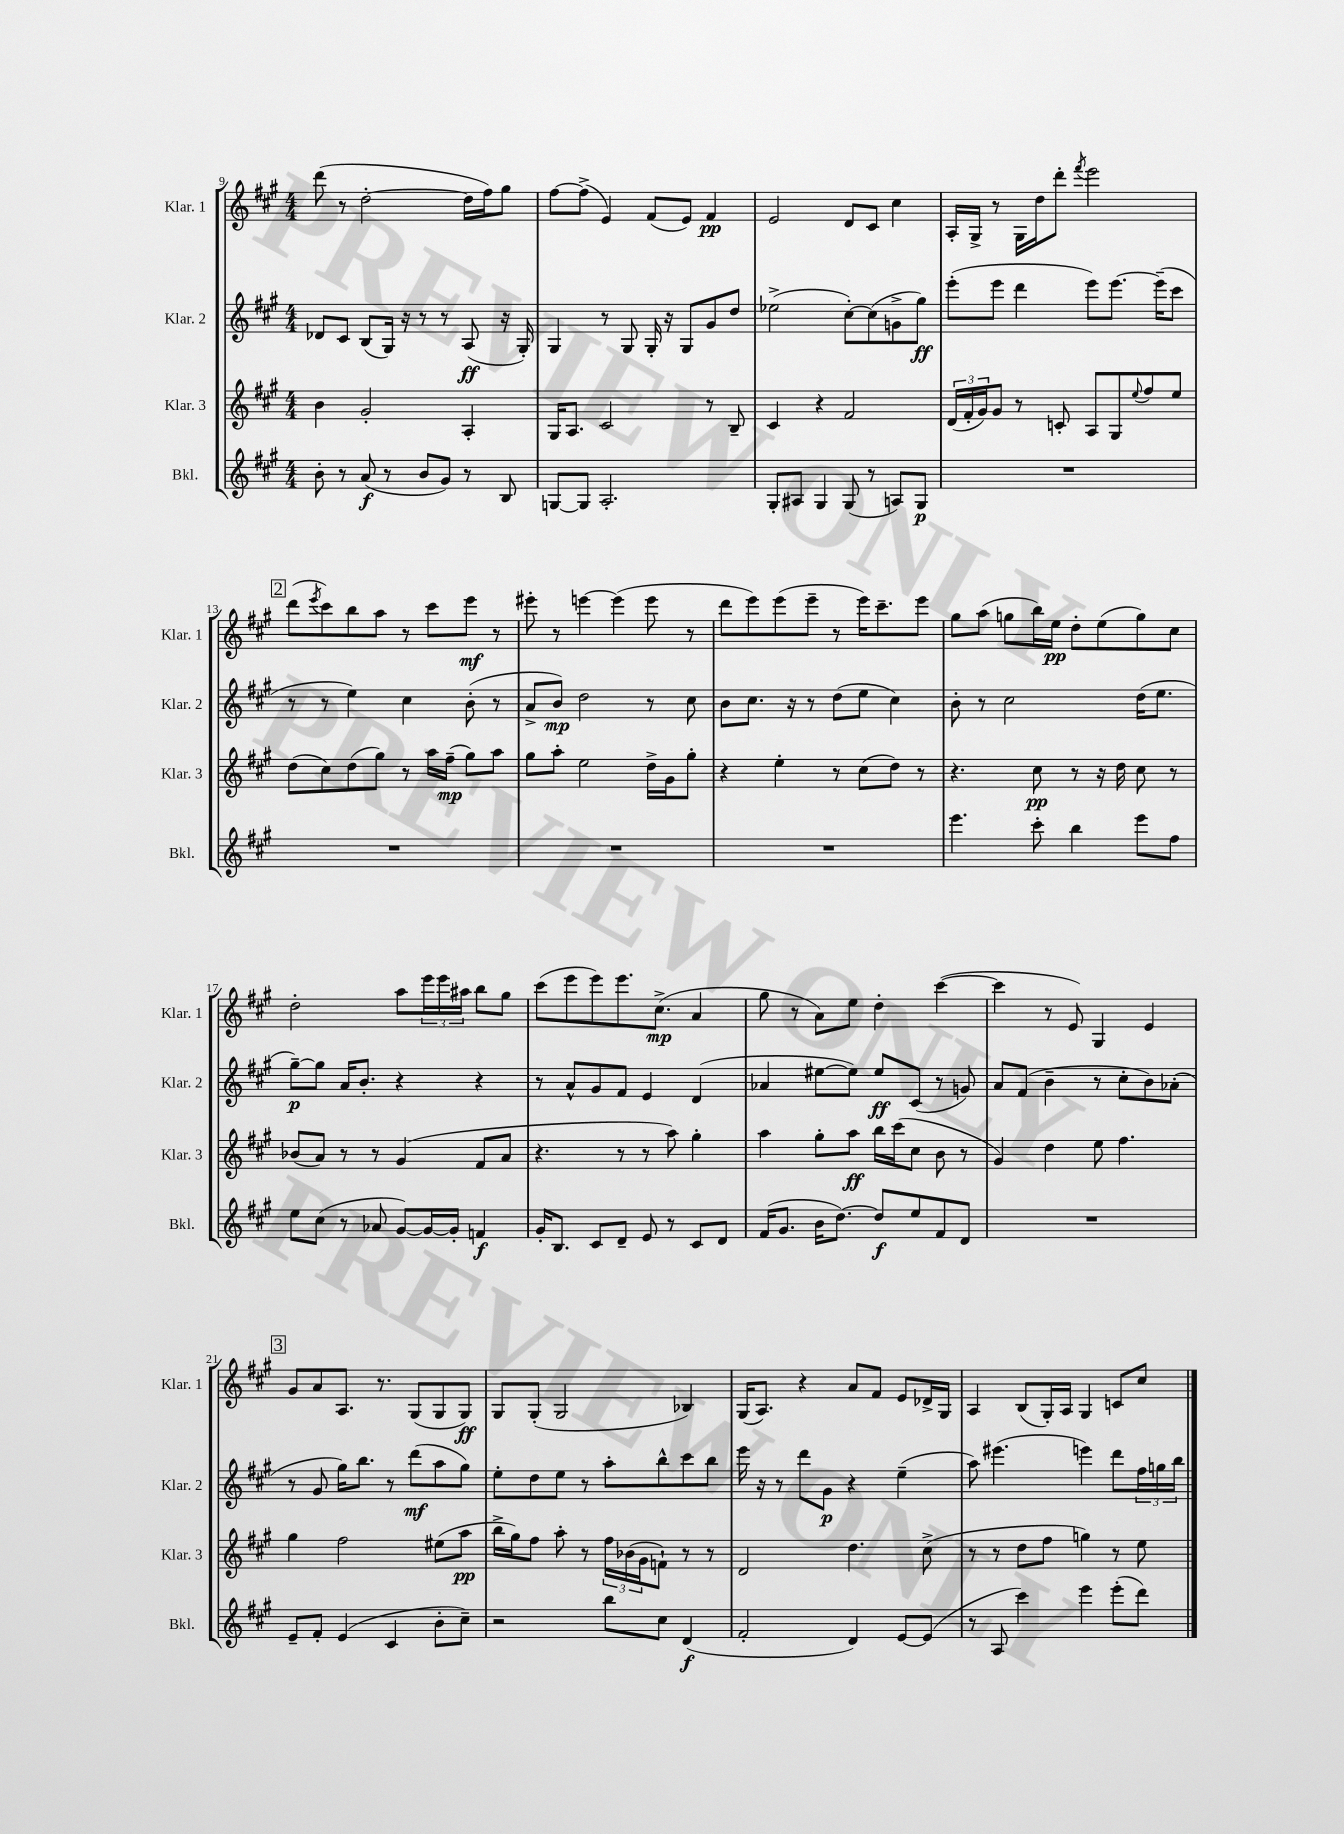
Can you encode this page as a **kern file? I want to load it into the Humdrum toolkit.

**kern	**dynam	**kern	**dynam	**kern	**dynam	**kern	**dynam
*part4	*part4	*part3	*part3	*part2	*part2	*part1	*part1
*staff4	*staff4	*staff3	*staff3	*staff2	*staff2	*staff1	*staff1
*I"Bkl.	*	*I"Klar. 3	*	*I"Klar. 2	*	*I"Klar. 1	*
*I'Bkl.	*	*I'Klar. 3	*	*I'Klar. 2	*	*I'Klar. 1	*
*clefG2	*	*clefG2	*	*clefG2	*	*clefG2	*
*k[f#c#g#]	*	*k[f#c#g#]	*	*k[f#c#g#]	*	*k[f#c#g#]	*
*M4/4	*	*M4/4	*	*M4/4	*	*M4/4	*
=9	=9	=9	=9	=9	=9	=9	=9
8b'\	.	4b\	.	8d-X/L	.	(8ddd\	.
8r	.	.	.	8c#/J	.	8r	.
(8a/	f	2g#'/	.	(8B/L	.	[2dd'\	.
8r	.	.	.	16G#/Jk)	.	.	.
.	.	.	.	16r	.	.	.
8b/L	.	.	.	8r	.	.	.
8g#/J)	.	.	.	8r	.	.	.
8r	.	4A'/	.	(8A/	ff	16dd\LL]	.
.	.	.	.	.	.	16ff#\J)	.
8B/	.	.	.	16r	.	8gg#\J	.
.	.	.	.	16G#'/)	.	.	.
=10	=10	=10	=10	=10	=10	=10	=10
[8Gn/L	.	16G#/KL	.	4G#/	.	[8ff#\L	.
.	.	8.A/J	.	.	.	.	.
8G/J]	.	.	.	.	.	(8ff#^\J]	.
2.A'/	.	2c#/	.	8r	.	4e/)	.
.	.	.	.	8G#/	.	.	.
.	.	.	.	16G#'/	.	(8f#/L	.
.	.	.	.	16r	.	.	.
.	.	.	.	8G#/L	.	8e/J)	.
.	.	8r	.	8g#/	.	4f#/	pp
.	.	8B~/	.	8dd/J	.	.	.
=11	=11	=11	=11	=11	=11	=11	=11
8G#'/L	.	4c#/	.	(2ee-X^\	.	2e/	.
8A#X/J	.	.	.	.	.	.	.
4G#/	.	4r	.	.	.	.	.
(8G#/	.	2f#/	.	[8cc#'\L)	.	8d/L	.
8r	.	.	.	(8cc#\]	.	8c#/J	.
8An/L)	.	.	.	8gn^\	.	4cc#\	.
8G#/J	p	.	.	8gg#\J)	ff	.	.
=12	=12	=12	=12	=12	=12	=12	=12
1r	.	(24d/LL	.	(8eee'\L	.	16A'/LL	.
.	.	24f#'/	.	.	.	.	.
.	.	.	.	.	.	16G#^/JJ	.
.	.	24g#/J)	.	.	.	.	.
.	.	8g#/J	.	8eee\J	.	8r	.
.	.	8r	.	4ddd\	.	16G#\LL	.
.	.	.	.	.	.	16dd\J	.
.	.	8cn'/	.	.	.	8ddd'\J	.
.	.	.	.	.	.	8qfff#/	.
.	.	8A/L	.	8eee\L)	.	2eee\	.
.	.	8G#/	.	[8.eee\J	.	.	.
.	.	8qqee/	.	.	.	.	.
.	.	8ff#/	.	.	.	.	.
.	.	.	.	(16eee~\KL]	.	.	.
.	.	8ee/J	.	8ccc#\J	.	.	.
!!LO:LB:g=z
!!LO:REH:place=s1:t=2
=13	=13	=13	=13	=13	=13	=13	=13
1r	.	(8dd\L	.	8r	.	(8ddd\L	.
.	.	.	.	.	.	8qeee/	.
.	.	8cc#\)	.	8r	.	8ccc#\)	.
.	.	(8dd\	.	4ee\)	.	8bb\	.
.	.	8gg#\J)	.	.	.	8aa\J	.
.	.	8r	.	4cc#\	.	8r	.
.	.	16aa\LL	.	.	.	8ccc#\L	.
.	.	(16ff#~\JJ	mp	.	.	.	.
.	.	8gg#\L)	.	(8b'\	.	8eee\J	mf
.	.	8aa\J	.	8r	.	8r	.
=14	=14	=14	=14	=14	=14	=14	=14
1r	.	8gg#\L	.	8a^/L	.	8eee#X'\	.
.	.	8aa'\J	.	8b/J)	mp	8r	.
.	.	2ee\	.	2dd\	.	[4eeen\	.
.	.	.	.	.	.	(4eee\]	.
.	.	16dd^\LL	.	8r	.	8eee\	.
.	.	16g#\J	.	.	.	.	.
.	.	8gg#'\J	.	8cc#\	.	8r	.
=15	=15	=15	=15	=15	=15	=15	=15
1r	.	4r	.	8b\L	.	8ddd\L	.
.	.	.	.	8.cc#\J	.	8eee\)	.
.	.	4ee'\	.	.	.	(8eee\	.
.	.	.	.	16r	.	.	.
.	.	.	.	8r	.	8eee~\J	.
.	.	8r	.	(8dd\L	.	8r	.
.	.	(8cc#\L	.	8ee\J	.	16eee\KL)	.
.	.	.	.	.	.	8.ccc#~\	.
.	.	8dd\J)	.	4cc#\)	.	.	.
.	.	8r	.	.	.	8eee\J	.
=16	=16	=16	=16	=16	=16	=16	=16
4.eee\	.	4.r	.	8b'\	.	8gg#\L	.
.	.	.	.	8r	.	(8aa\J	.
.	.	.	.	2cc#\	.	8ggn\L	.
8ccc#'\	.	8cc#\	pp	.	.	16bb\L)	.
.	.	.	.	.	.	16ee\JJ	pp
4bb\	.	8r	.	.	.	8dd'\L	.
.	.	16r	.	.	.	(8ee\	.
.	.	16dd\	.	.	.	.	.
8eee\L	.	8cc#\	.	(16dd\KL	.	8gg\)	.
.	.	.	.	8.ee\J	.	.	.
8ff#\J	.	8r	.	.	.	8cc#\J	.
!!LO:LB:g=z
=17	=17	=17	=17	=17	=17	=17	=17
8ee\L	.	(8b-X/L	.	[8gg#~\L)	p	2dd'\	.
(8cc#\J	.	8a/J)	.	8gg#\J]	.	.	.
8r	.	8r	.	16a/KL	.	.	.
.	.	.	.	8.b'/J	.	.	.
8a-X/	.	8r	.	.	.	.	.
[8g#/L)	.	(4g#/	.	4r	.	8aa\L	.
16g#/L_	.	.	.	.	.	24eee\L	.
.	.	.	.	.	.	24eee\	.
16g#'/JJ]	.	.	.	.	.	.	.
.	.	.	.	.	.	24aa#X\JJ	.
4fn/	f	8f#/L	.	4r	.	8bb\L	.
.	.	8a/J	.	.	.	8gg#\J	.
=18	=18	=18	=18	=18	=18	=18	=18
16g#'/KL	.	4.r	.	8r	.	(8ccc#\L	.
8.B/J	.	.	.	.	.	.	.
.	.	.	.	8a^^/L	.	8eee\	.
8c#/L	.	.	.	8g#/	.	8eee\)	.
8d~/J	.	8r	.	8f#/J	.	8.eee\	.
8e/	.	8r	.	4e/	.	.	.
.	.	.	.	.	.	(8.cc#^\J	mp
8r	.	8aa\)	.	.	.	.	.
8c#/L	.	4gg#'\	.	(4d/	.	4a/	.
8d/J	.	.	.	.	.	.	.
=19	=19	=19	=19	=19	=19	=19	=19
(16f#/KL	.	4aa\	.	4a-X/	.	8gg#\	.
8.g#/J	.	.	.	.	.	.	.
.	.	.	.	.	.	8r	.
16b\KL	.	8gg#'\L	.	[8ee#X\L	.	8a\L)	.
[8.dd\J)	.	.	.	.	.	.	.
.	.	8aa\J	ff	8ee#\J])	.	8ee\J	.
8dd/L]	f	16bb\LL	.	8ee#/L	ff	4dd'\	.
.	.	(16ccc#\J	.	.	.	.	.
8ee/	.	8cc#\J	.	(8c#/J	.	.	.
8f#/	.	8b\	.	8r	.	([4ccc#\	.
8d/J	.	8r	.	8gn/)	.	.	.
=20	=20	=20	=20	=20	=20	=20	=20
1r	.	4g#/)	.	8a/L	.	4ccc#\]	.
.	.	.	.	(8f#/J	.	.	.
.	.	4dd\	.	4b~\	.	8r	.
.	.	.	.	.	.	8e/)	.
.	.	8ee\	.	8r	.	4G#/	.
.	.	4.ff#\	.	8cc#'\L	.	.	.
.	.	.	.	8b\)	.	4e/	.
.	.	.	.	(8a-X'\J	.	.	.
!!LO:LB:g=z
!!LO:REH:place=s1:t=3
=21	=21	=21	=21	=21	=21	=21	=21
8e~/L	.	4gg#\	.	8r	.	8g#/L	.
8f#'/J	.	.	.	8g#/	.	8a/	.
(4e/	.	2ff#\	.	16gg#\KL)	.	8.A/J	.
.	.	.	.	8.bb\J	.	.	.
.	.	.	.	.	.	8.r	.
4c#/	.	.	.	8r	.	.	.
.	.	.	.	(8ddd\L	mf	(8G#/L	.
8b'\L	.	(8ee#X\L	.	8aa\	.	8G#/	.
8cc#~\J)	.	8aa\J	pp	8gg#\J)	.	8G#/J)	ff
=22	=22	=22	=22	=22	=22	=22	=22
2r	.	16bb^\LL	.	8ee'\L	.	8G#/L	.
.	.	16gg#\J)	.	.	.	.	.
.	.	8ff#\J	.	8dd\	.	(8G#'/J	.
.	.	8aa'\	.	8ee\J	.	2G#/	.
.	.	8r	.	8r	.	.	.
8bb\L	.	24ff#\LL	.	8aa'\L	.	.	.
.	.	(24b-X\	.	.	.	.	.
.	.	24g#\J	.	.	.	.	.
8cc#\J	.	8fn`\J)	.	8bb^^\	.	.	.
(4d/	f	8r	.	8ccc#\	.	4B-X/)	.
.	.	8r	.	8bb\J	.	.	.
=23	=23	=23	=23	=23	=23	=23	=23
2f#'/	.	2d/	.	16eee\	.	(16G#/KL	.
.	.	.	.	16r	.	8.A/J)	.
.	.	.	.	8r	.	.	.
.	.	.	.	8ddd\L	.	4r	.
.	.	.	.	8g#\J	p	.	.
4d/)	.	4.dd\	.	4r	.	8a/L	.
.	.	.	.	.	.	8f#/J	.
[8e/L	.	.	.	(4ee~\	.	8e/L	.
(8e/J]	.	(8cc#^\	.	.	.	16d-X^/L	.
.	.	.	.	.	.	16G#/JJ	.
=24	=24	=24	=24	=24	=24	=24	=24
8r	.	8r	.	8aa\)	.	4A/	.
8A/	.	8r	.	(4.eee#X\	.	.	.
4ccc#\)	.	8dd\L	.	.	.	(8B/L	.
.	.	8ff#\J	.	.	.	16G#'/L)	.
.	.	.	.	.	.	16A/JJ	.
4eee\	.	4ggn\)	.	4eeen\)	.	4G#/	.
(8eee'\L	.	8r	.	8ddd\L	.	8cn/L	.
8ddd\J)	.	8ee\	.	24ff#\L	.	8cc#/J	.
.	.	.	.	24ggn\	.	.	.
.	.	.	.	24bb\JJ	.	.	.
==	==	==	==	==	==	==	==
*-	*-	*-	*-	*-	*-	*-	*-
